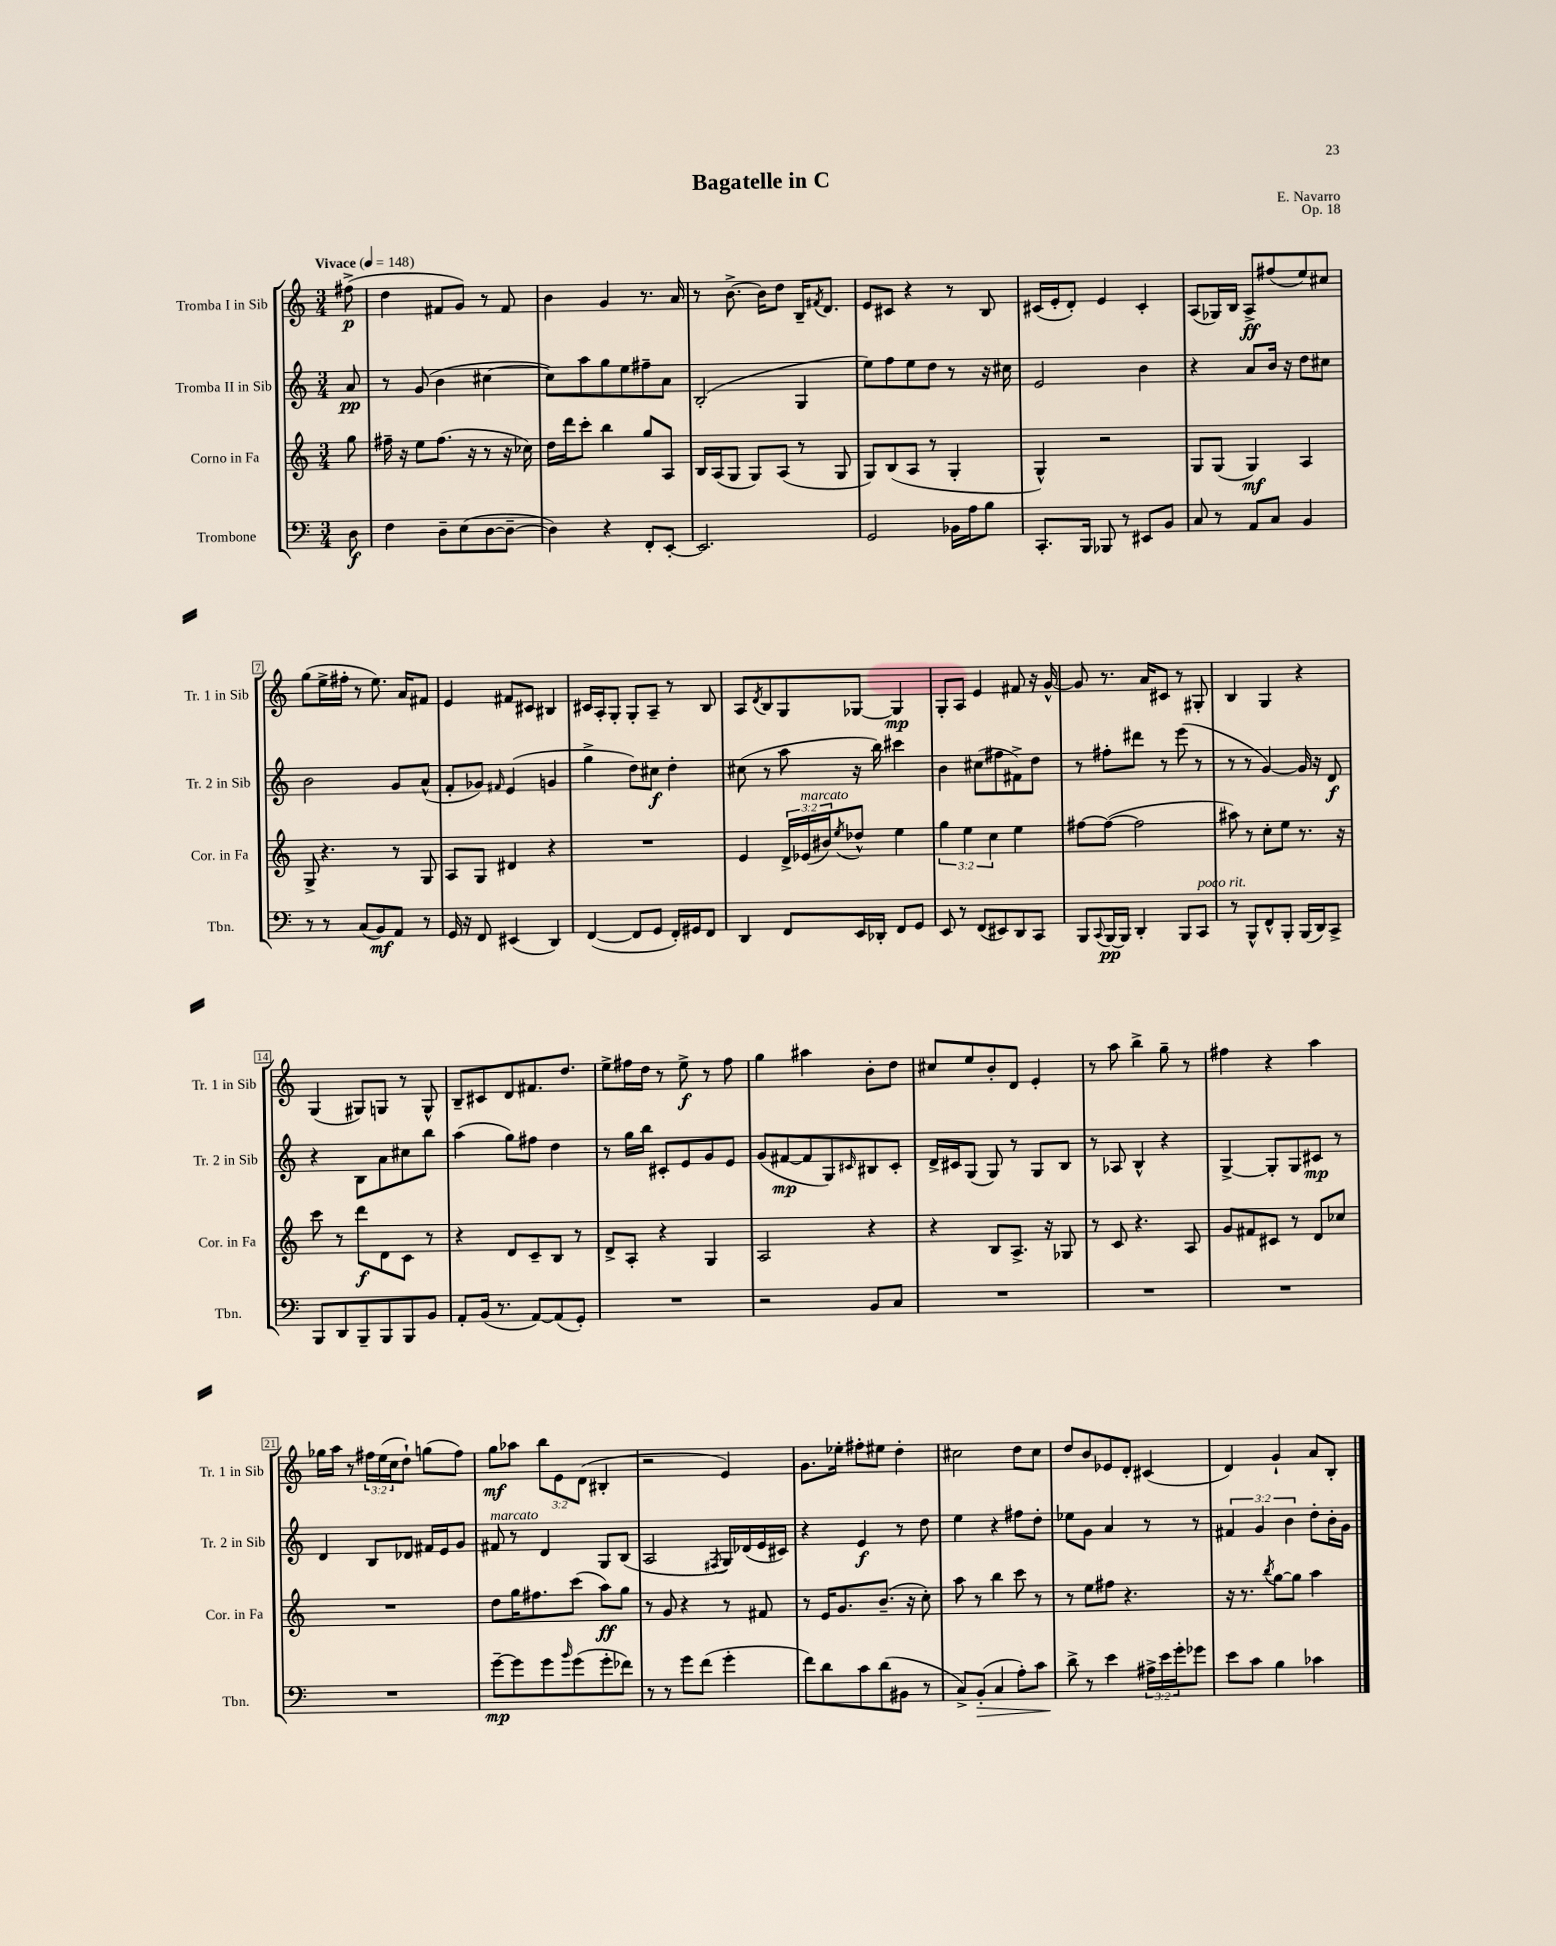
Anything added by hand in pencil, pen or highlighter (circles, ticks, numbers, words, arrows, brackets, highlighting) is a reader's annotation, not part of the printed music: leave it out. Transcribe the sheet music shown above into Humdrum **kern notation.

**kern	**kern	**kern	**kern
*staff4	*staff3	*staff2	*staff1
*clefF4	*clefG2	*clefG2	*clefG2
*k[]	*k[]	*k[]	*k[]
*M3/4	*M3/4	*M3/4	*M3/4
*MM148	*MM148	*MM148	*MM148
8D	8gg	8a	(8ff#^
=	=	=	=
4F	16ff#~	8r	4dd
.	16r	.	.
.	8ee	(8g	.
8D~	(8.ff#	4b	8f#
(8E	.	.	8g)
.	16r	.	.
[8D	8r	[4cc#	8r
8D~_	16r	.	8f#
.	16cc-)	.	.
=	=	=	=
4D])	16dd	8cc#])	4b
.	16ddd	.	.
.	8ccc'	8aa	.
4r	4bb	8gg	4g
.	.	8ee	.
8FF'	8gg	8ff#~	8.r
[8EE'	8A	8a	.
.	.	.	16a
=	=	=	=
2.EE]	16B	(2B'	8r
.	(16A	.	.
.	8G	.	[8.b^
.	8G)	.	.
.	.	.	16b]
.	(8A	.	8dd
.	8r	4G	16B~
.	.	.	8qf#
.	.	.	8.d
.	8G	.	.
=	=	=	=
2GG	8G)	8ee)	8e
.	(8B	8ff	8c#
.	8A	8ee	4r
.	8r	8dd	.
16BB-	4G'	8r	8r
16A	.	.	.
8B	.	16r	8B
.	.	16cc#	.
=	=	=	=
8.CC'	4G^^)	2e	(16c#
.	.	.	16e'
.	.	.	8d')
16BBB	.	.	.
8BBB-	2r	.	4e
8r	.	.	.
8EE#	.	4b	4c#'
8BB	.	.	.
=	=	=	=
8C	8G	4r	(8A
8r	(8G	.	16G-)
.	.	.	16B
8AA	4G)	8a	8A^
8C	.	16b	(8ff#
.	.	16r	.
4BB	4A	8dd	8ee)
.	.	8cc#	8cc#
=	=	=	=
8r	8G^	2b	(8gg
8r	4.r	.	16ee^
.	.	.	16ff#'
(8C	.	.	8r
8BB)	.	.	8.ee)
8AA	8r	8g	.
.	.	.	16a
8r	8G	(8a^^	8f#
=	=	=	=
16GG	8A	8f'	4e
16r	.	.	.
8FF	8G	8g-)	.
.	.	16qqf#	.
(4EE#	4d#	(4e	8f#
.	.	.	8c#
4DD)	4r	4g	4B#
=	=	=	=
([4FF	2.r	4gg^	16c#
.	.	.	16A'
.	.	.	8G'
8FF]	.	8dd)	8G'
8GG	.	8cc#	8A~
16FF')	.	4dd'	8r
16GG#	.	.	.
8FF	.	.	8B
=	=	=	=
4DD	4e	(8cc#	8A
.	.	.	8qd
.	.	8r	8B
8FF	24d^	8aa	8G
.	(24e-	.	.
.	24b#)	.	.
.	8qee	.	.
16EE	8dd-^^	16r	[8G-
16DD-'	.	16bb)	.
8FF	4ee	4ccc#	4G-]
8GG	.	.	.
=	=	=	=
8EE	6gg	4b	8G'
8r	.	.	8A
.	6ee	.	.
(8FF	.	(8cc#	4e
.	6cc	.	.
8EE#)	.	8ff#	.
8DD	4ee	8f#^)	8f#
8CC	.	8dd	16r
.	.	.	[16g^^
=	=	=	=
8BBB	[8ff#	8r	8g]
8qqCC	.	.	.
[16BBB	(8ff#_	8ff#'	8.r
16BBB]	.	.	.
4DD'	2ff#]	8ddd#	.
.	.	.	16a
.	.	8r	8c#
8BBB	.	(8eee	8r
8CC	.	8r	8G#'
=	=	=	=
8r	8aa#)	8r	4B
8BBB^^	8r	8r	.
8FF^^	8cc'	[4g)	4G
8BBB'	8ee	.	.
(16BBB	8.r	16g]	4r
16DD)	.	16r	.
8CC^	.	8d	.
.	16r	.	.
=	=	=	=
8BBB	8ccc	4r	(4G
8DD	8r	.	.
8BBB~	8ddd	8B	8G#)
8BBB	8d	8a	8G
8BBB	8c	8cc#	8r
8BB	8r	8bb	8G^^
=	=	=	=
8AA'	4r	(4aa	8B~
(16BB	.	.	8c#
8.r	.	.	.
.	8d	8gg)	8d
[8AA)	8c~	8ff#	8.f#
(8AA]	8B	4dd	.
.	.	.	8.dd
8GG')	8r	.	.
=	=	=	=
2.r	8d^	8r	8ee^
.	8A'	16gg	16ff#
.	.	16bb	16dd
.	4r	8c#'	8r
.	.	8e	8ee^
.	4G	8g	8r
.	.	8e	8ff#
=	=	=	=
2r	2A	(8g	4gg
.	.	[8f#	.
.	.	8f#]	4aa#
.	.	8G)	.
.	.	16qqc#	.
8BB	4r	8B#	8b'
8C	.	8c#'	8dd
=	=	=	=
2.r	4r	16d^	8cc#
.	.	16c#	.
.	.	(8G	8ee
.	8B	8G)	8b'
.	8.A^	8r	8d
.	.	8G	4e'
.	16r	.	.
.	8G-	8B	.
=	=	=	=
2.r	8r	8r	8r
.	8c	8A-	8aa
.	4.r	4B^^	4bb^
.	.	4r	8gg~
.	8A	.	8r
=	=	=	=
2.r	8g	[4G^	4ff#
.	8f#	.	.
.	8c#	8G']	4r
.	8r	8G	.
.	8d	8c#	4aa
.	8cc-	8r	.
=	=	=	=
2.r	2.r	4d	16gg-
.	.	.	16aa
.	.	.	8r
.	.	8B	24ff#
.	.	.	(24ee
.	.	.	24cc
.	.	8d-	8dd`)
.	.	16f#	(8gg
.	.	16e	.
.	.	8g	8ff#)
=	=	=	=
[8g~	8dd	8f#	8gg
8g]	16gg	8r	8aa-
.	8.ff#	.	.
8g	.	4d	12bb
.	.	.	12e
16qqb	.	.	.
(8g	(8ccc	.	.
.	.	.	(12d
8g'	8aa)	8G	4B#'
8f-)	8gg	(8B	.
=	=	=	=
8r	8r	2A	2r
8r	8g	.	.
8g	4r	.	.
(8f	.	.	.
.	.	8qF#	.
4g'	8r	16G)	4e)
.	.	(16d-	.
.	8f#	16e	.
.	.	16c#)	.
=	=	=	=
8f)	8r	4r	8.g
8d	16e	.	.
.	8.g	.	16ee-'
8c	.	4e	8ff#'
(8d	(8.b~	.	8ee#
8BB#	.	8r	4dd'
.	16r	.	.
8r	8cc')	8dd	.
=	=	=	=
8C^)	8aa	4ee	2cc#
(8BB'	8r	.	.
4C	4bb	4r	.
8A')	8ccc	8ff#	8dd
8c	8r	8dd'	8cc#
=	=	=	=
8d^	8r	8ee-	8dd
8r	8ee	8g	8b
4e	8ff#	4a	8e-
.	4.r	.	8d'
24A#^	.	8r	(4c#
24e	.	.	.
24g'	.	.	.
8g-	.	8r	.
=	=	=	=
8e	16r	6f#	4d)
.	8.r	.	.
8c	.	.	.
.	.	6g	.
.	8qbb	.	.
4B	[8gg	.	4g`
.	.	6b	.
.	8gg]	.	.
4c-	4aa	8dd'	8a
.	.	16b'	8B'
.	.	16g	.
==	==	==	==
*-	*-	*-	*-
